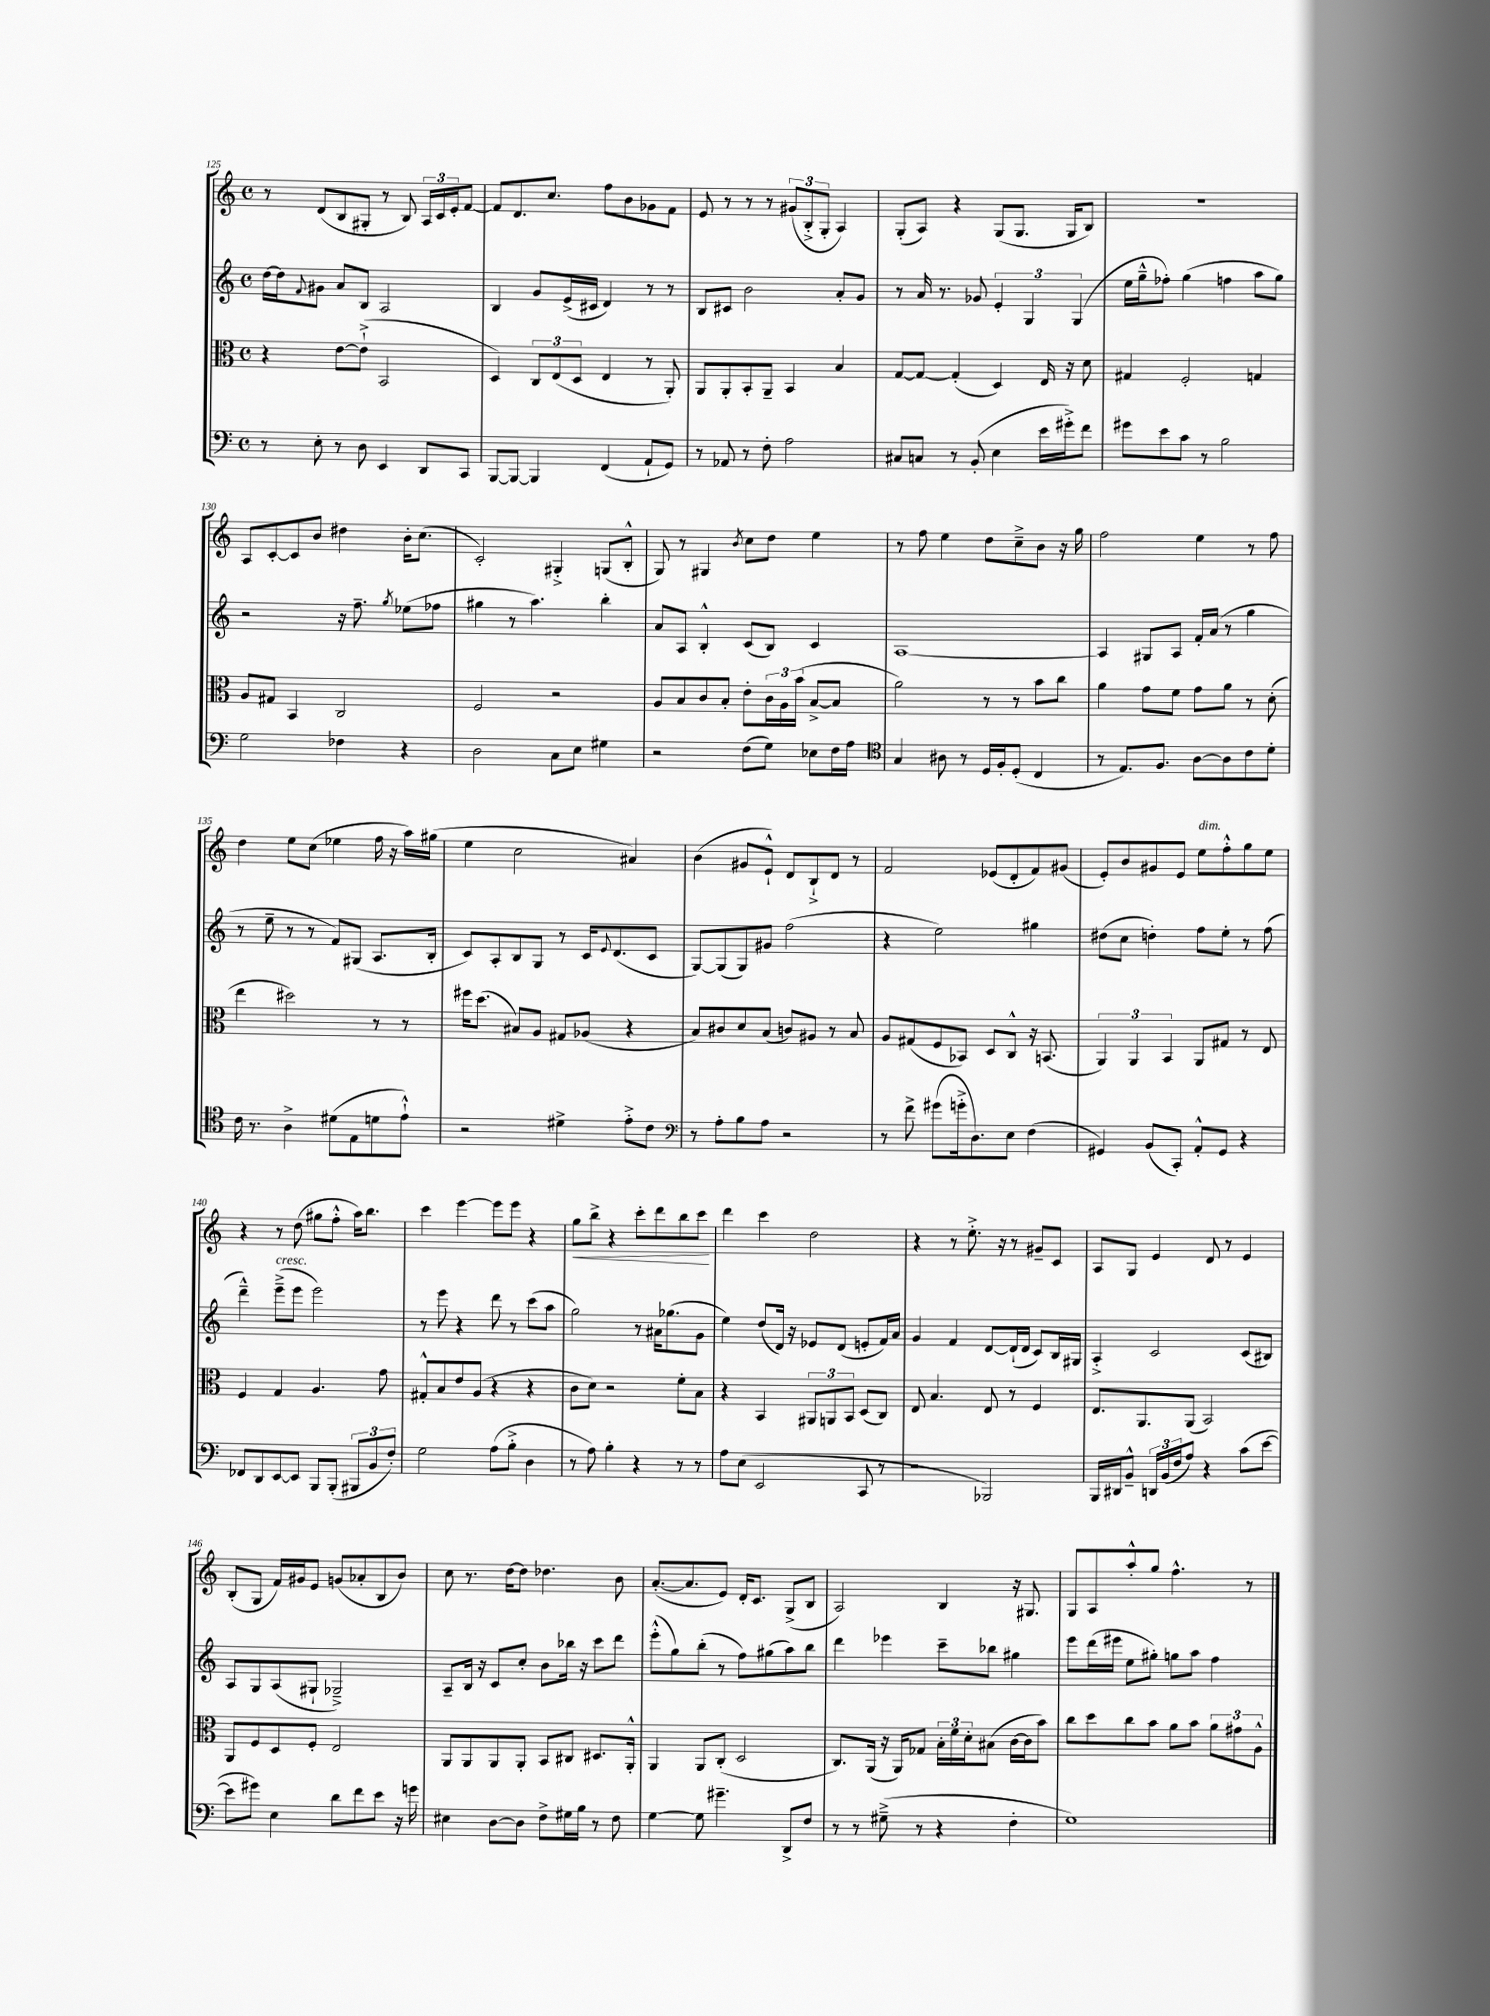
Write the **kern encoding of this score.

**kern	**kern	**kern	**kern	**dynam
*part4	*part3	*part2	*part1	*part1
*staff4	*staff3	*staff2	*staff1	*staff1
*clefF4	*clefC3	*clefG2	*clefG2	*
*k[]	*k[]	*k[]	*k[]	*
*M4/4	*M4/4	*M4/4	*M4/4	*
*met(c)	*met(c)	*met(c)	*met(c)	*
=125	=125	=125	=125	=125
8r	4r	[16dd\LL	8r	.
.	.	16dd\J]	.	.
.	.	8qqf/	.	.
8E'\	.	8g#X\J	(8d/L	.
8r	[8e\L	8a/L	8B/	.
8D\	(8e`^\J]	8B/J	8G#X'/J	.
4EE/	2BB/	2A/	8r	.
.	.	.	8B/)	.
8DD/L	.	.	24A/LL	.
.	.	.	24c/	.
.	.	.	24e'/J	.
8CC/J	.	.	[8f/J	.
=126	=126	=126	=126	=126
[8BBB/L	4D/)	4B/	8f/L]	.
8BBB/J_	.	.	8.d/	.
4BBB/]	12C/L	8g/L	.	.
.	.	.	8.cc/J	.
.	(12E/	.	.	.
.	.	(16e^/L	.	.
.	12D/J	.	.	.
.	.	16c#X/JJ	.	.
(4FF/	4E/	4d/)	8ff\L	.
.	.	.	8b\	.
8AA`/L	8r	8r	8g-X\	.
8GG/J)	8AA'/)	8r	8f\J	.
=127	=127	=127	=127	=127
8r	8AA/L	8B/L	8e/	.
8AA-X/	8AA'/	8c#X/J	8r	.
8r	8BB'/	2b\	8r	.
8F'\	8AA~/J	.	8r	.
2A\	4BB/	.	(12g#X/L	.
.	.	.	12B'^/	.
.	.	.	12G'/J	.
.	4B/	8a'/L	4A/)	.
.	.	8g/J	.	.
=128	=128	=128	=128	=128
8C#X/L	[8G/L	8r	(8G'/L	.
8Cn/J	8G/J_	16a/	8A/J)	.
.	.	8.r	.	.
8r	(4G'/]	.	4r	.
(8BB'/	.	8g-X/	.	.
4E\	4D/)	6e'/	(8G/L	.
.	.	.	8.G/J	.
.	.	6G/	.	.
16e\LL	16E/	.	.	.
16g#X'^\J)	16r	.	16G/KL	.
.	.	(6G/	.	.
8f\J	8d\	.	8B/J)	.
=129	=129	=129	=129	=129
8g#X\L	4G#X/	16ee\LL	1r	.
.	.	16gg~^^\J	.	.
8e\	.	8ff-X'\J)	.	.
8c\J	2F'/	(4gg\	.	.
8r	.	.	.	.
2B\	.	4ffn\	.	.
.	4Gn/	8aa\L	.	.
.	.	8gg\J)	.	.
!!LO:LB:g=z
=130	=130	=130	=130	=130
2G\	8A/L	2r	8A/L	.
.	8G#X/J	.	[8c'/	.
.	4BB/	.	8c/]	.
.	.	.	8b/J	.
4F-X\	2C/	16r	4dd#X\	.
.	.	8.ff~\	.	.
.	.	8qgg/	.	.
4r	.	(8ee-X\L	16b'\KL	.
.	.	.	(8.cc\J	.
.	.	8ff-X\J	.	.
=131	=131	=131	=131	=131
2D\	2F/	4gg#X\	2c'/)	.
.	.	8r	.	.
.	.	4.aa\)	.	.
8C\L	2r	.	4G#X'^/	.
8E\J	.	.	.	.
4G#X\	.	4bb'\	(8Gn/L	.
.	.	.	8B'^^/J	.
=132	=132	=132	=132	=132
2r	8A/L	8a/L	8G/)	.
.	8B/	8A/J	8r	.
.	8c/	4B'^^/	4G#X/	.
.	8B'/J	.	.	.
.	.	.	8qb/	.
(8F\L	8e'\L	(8c/L	8cc\L	.
8G\J)	24c\L	8B/J)	8dd\J	.
.	24A\	.	.	.
.	(24b\JJ	.	.	.
8E-X\L	[8B^/L	4c/	4ee\	.
16F\L	8B/J]	.	.	.
16A\JJ	.	.	.	.
=133	=133	=133	=133	=133
*clefC4	*	*	*	*
4G/	2a\)	[1A	8r	.
.	.	.	8ff\	.
8A#X\	.	.	4ee\	.
8r	.	.	.	.
16D/LL	8r	.	8dd\L	.
16F'/J	.	.	.	.
(8D'/J	8r	.	8cc~^\	.
4C/	8b\L	.	8b\J	.
.	8cc\J	.	16r	.
.	.	.	16gg\	.
=134	=134	=134	=134	=134
8r	4a\	4A/]	2ff\	.
8.E/L)	.	.	.	.
.	8g\L	8G#X/L	.	.
8.F/J	.	.	.	.
.	8f\J	8A/J	.	.
[8A\L	8g\L	16f'/LL	4ee\	.
.	.	(16a/JJ	.	.
8A\]	8a\J	8r	.	.
8c\	8r	4gg\	8r	.
8d'\J	(8d'\	.	8ff\	.
!!LO:LB:g=z
=135	=135	=135	=135	=135
16c\	4ee\	8r	4dd\	.
8.r	.	.	.	.
.	.	8ee~\	.	.
4A^\	2dd#X\)	8r	8ee\L	.
.	.	8r	(8cc\J	.
(8d#X\L	.	8f/L)	4ee-X\	.
8E\	.	(8G#X/J	.	.
8dn\	8r	8.A/L	16ff\	.
.	.	.	16r	.
8e`^^\J)	8r	.	16aa\LL)	.
.	.	16B'/Jk	(16gg#X\JJ	.
=136	=136	=136	=136	=136
2r	16ff#X\KL	8c/L)	4ee\	.
.	(8.dd\J	.	.	.
.	.	8A'/	.	.
.	8B#X/L)	8B/	2cc\	.
.	8A/J	8G/J	.	.
4d#X^\	8G#X/L	8r	.	.
.	(8A-X/J	16c/KL	.	.
.	.	8qqe/	.	.
.	.	(8.d/	.	.
8e'^\L	4r	.	4a#X/)	.
8c\J	.	8c/J	.	.
=137	=137	=137	=137	=137
*clefF4	*	*	*	*
8r	8B/L)	[8G/L)	(4b\	.
8A'\L	8c#X/	(8G/]	.	.
8B\	8d/	8G/)	8g#X/L	.
8A\J	(8B/J	8g#X/J	8e`^^/J)	.
2r	8cn/L)	(2ff\	8d/L	.
.	8A#X/J	.	8B`^/	.
.	8r	.	8d/J	.
.	8B/	.	8r	.
=138	=138	=138	=138	=138
8r	8A/L	4r	2f/	.
8f^\	(8G#X/	.	.	.
(8g#X\L	8F/	2ee\)	.	.
16gn'^\k	8BB-X/J)	.	.	.
8.D\)	.	.	.	.
.	8D/L	.	(8e-X/L	.
8E\J	8C^^/J	.	8d'/	.
(4F\	16r	4gg#X\	8f/)	.
.	(8.BBn/	.	.	.
.	.	.	(8g#X/J	.
=139	=139	=139	=139	=139
4GG#X/)	6AA/)	(8dd#X\L	8e'/L)	.
.	.	8cc\J	8b/	.
.	6AA/	.	.	.
(8BB/L	.	4ddn'\)	8g#X/	.
.	6BB/	.	.	.
8CC'/J)	.	.	8e/J	.
!	!	!	!LO:TX:a:i:t=dim.	!
8AA'^^/L	8AA/L	8ff\L	8ee\L	.
8GG#/J	8G#X/J	8ee'\J	8ff'^^\	.
4r	8r	8r	8gg\	.
.	8E/	(8ff\	8ee\J	.
!!LO:LB:g=z
=140	=140	=140	=140	=140
8FF-X/L	4F/	4ddd~^^\)	4r	.
8DD/	.	.	.	.
!	!	!LO:TX:a:i:t=cresc.	!	!
[8EE/	4G/	(8eee~^\L	8r	.
8EE/J]	.	8eee\J	(8dd\	.
8BBB/L	4.A/	2eee\)	8gg#X\L	.
(8BBB'/J	.	.	8ff'^^\J	.
12BBB#X/L	.	.	16aa\KL)	.
.	.	.	8.bb\J	.
12BB/	.	.	.	.
.	8g\	.	.	.
12F'/J)	.	.	.	.
=141	=141	=141	=141	=141
2G\	8G#X'^^/L	8r	4ccc\	.
.	8B/	8eee\	.	.
.	8e/	4r	[4eee\	.
.	(8A/J	.	.	.
(8A\L	4r	8ddd\	8eee\L]	.
8B'^\J	.	8r	8eee\J	.
4D\	4r	(8ccc\L	4r	.
.	.	8aa\J	.	.
=142	=142	=142	=142	=142
!	!	!	!	!LO:HP:b
8r	8c\L	2gg\)	8gg\L	<
8A\)	8d\J)	.	8bb^\J	.
4B'\	2r	.	4r	.
4r	.	8r	8ccc'\L	.
.	.	16a#X\KL	8ddd\	.
.	.	(8.gg-X\	.	.
8r	8f'\L	.	8bb\	.
8r	8B\J	8g\J	8ccc\J	.
.	.	.	.	[
=143	=143	=143	=143	=143
8A\L	4r	4ee\)	4ddd\	.
(8E\J	.	.	.	.
2EE/	4BB/	(8dd/L	4ccc\	.
.	.	16d/Jk)	.	.
.	.	16r	.	.
.	12AA#X/L	8e-X/L	2dd\	.
.	12AAn/	.	.	.
.	.	(8d/J	.	.
.	12BB/J	.	.	.
8CC/	(8D/L	8en'/L	.	.
8r	8C/J)	16f/L)	.	.
.	.	16a/JJ	.	.
=144	=144	=144	=144	=144
2r	8E/	4g/	4r	.
.	4.B/	.	.	.
.	.	4f/	8r	.
.	.	.	8.ee'^\	.
2BBB-X/)	8E/	[8d/L	.	.
.	.	.	16r	.
.	8r	(16d`/L]	8r	.
.	.	16d/JJ	.	.
.	4F/	8c/L)	8g#X~/L	.
.	.	16B/L	8c/J	.
.	.	16G#X/JJ	.	.
=145	=145	=145	=145	=145
16BBB/LL	8.E/L	4A'^/	8A/L	.
16DD#X/J	.	.	.	.
8BB~^^/J	.	.	8G/J	.
.	8.AA/	.	.	.
24DDn/LL	.	2c/	4e/	.
(24BB/	.	.	.	.
24F/J	.	.	.	.
8A/J)	(8AA/J	.	.	.
4r	2BB/)	.	8d/	.
.	.	.	8r	.
(8c\L	.	(8c/L	4e/	.
[8e\J	.	8B#X/J)	.	.
!!LO:LB:g=z
=146	=146	=146	=146	=146
8e\L]	8AA/L	8A/L	(8B'/L	.
8g#X\J)	8F/	8G/	8G/J	.
4E\	8D/	(8A/	16f/LL)	.
.	.	.	16g#X/J	.
.	8F'/J	8G#X`/J	8e/J	.
8d\L	2E/	2G-X~^/)	(8gn/L	.
8f\	.	.	8a-X'/	.
8e\J	.	.	8B/	.
16r	.	.	8b/J)	.
16gn\	.	.	.	.
=147	=147	=147	=147	=147
4E#X\	8AA/L	8A~/L	8cc\	.
.	8AA/	16B/Jk	8.r	.
.	.	16r	.	.
[8D\L	8AA/	8c/L	.	.
.	.	.	[16dd\KL	.
8D\J]	8AA'/J	8cc'/J	8dd\J]	.
8F^\L	8BB/L	8b\L	4.dd-X\	.
16G#X\L	8C#X/J	16bb-X\Jk	.	.
16B\JJ	.	16r	.	.
8r	8.D#X/L	8ccc\L	.	.
8F\	.	8ddd\J	8b\	.
.	16AA'^^/Jk	.	.	.
=148	=148	=148	=148	=148
[4G\	4AA/	(8eee'^^\L	([8.a'/L	.
.	.	8gg\)	.	.
.	.	.	8.a/]	.
8G\]	8AA/L	(8bb'\J	.	.
4.g#X~\	(8C'/J	8r	8e/J)	.
.	2D/	8ff\L)	16d'/KL	.
.	.	.	8.c/J	.
.	.	(8gg#X\	.	.
8DD^/L	.	8aa\)	(8G^/L	.
8F/J	.	8bb\J	8B/J	.
=149	=149	=149	=149	=149
8r	8.C/L)	4ddd\	2A/)	.
8r	.	.	.	.
.	(16AA/Jk	.	.	.
(8G#X~^\	16r	4eee-X\	.	.
.	16AA/KL)	.	.	.
8r	8G-X/J	.	.	.
4r	24B'\LL	8ccc~\L	4B/	.
.	24f\	.	.	.
.	24d'\J	.	.	.
.	(8B#X\J	8bb-X\J	.	.
4F'\	[16c\LL	4gg#X\	16r	.
.	16c\J]	.	8.G#X/	.
.	8b\J)	.	.	.
=150	=150	=150	=150	=150
1G)	8cc\L	8eee\L	8G/L	.
.	8dd\	(16ddd\L	8A/	.
.	.	16eee#X\JJ	.	.
.	8cc\	8ee\L	8aa'^^/	.
.	8b\J	8gg#X'\J)	8gg/J	.
.	8a\L	8ggn\L	4.ff^^\	.
.	8b\J	8aa\J	.	.
.	12a\L	4ff\	.	.
.	12g#X\	.	.	.
.	.	.	8r	.
.	12A^^\J	.	.	.
==	==	==	==	==
*-	*-	*-	*-	*-
